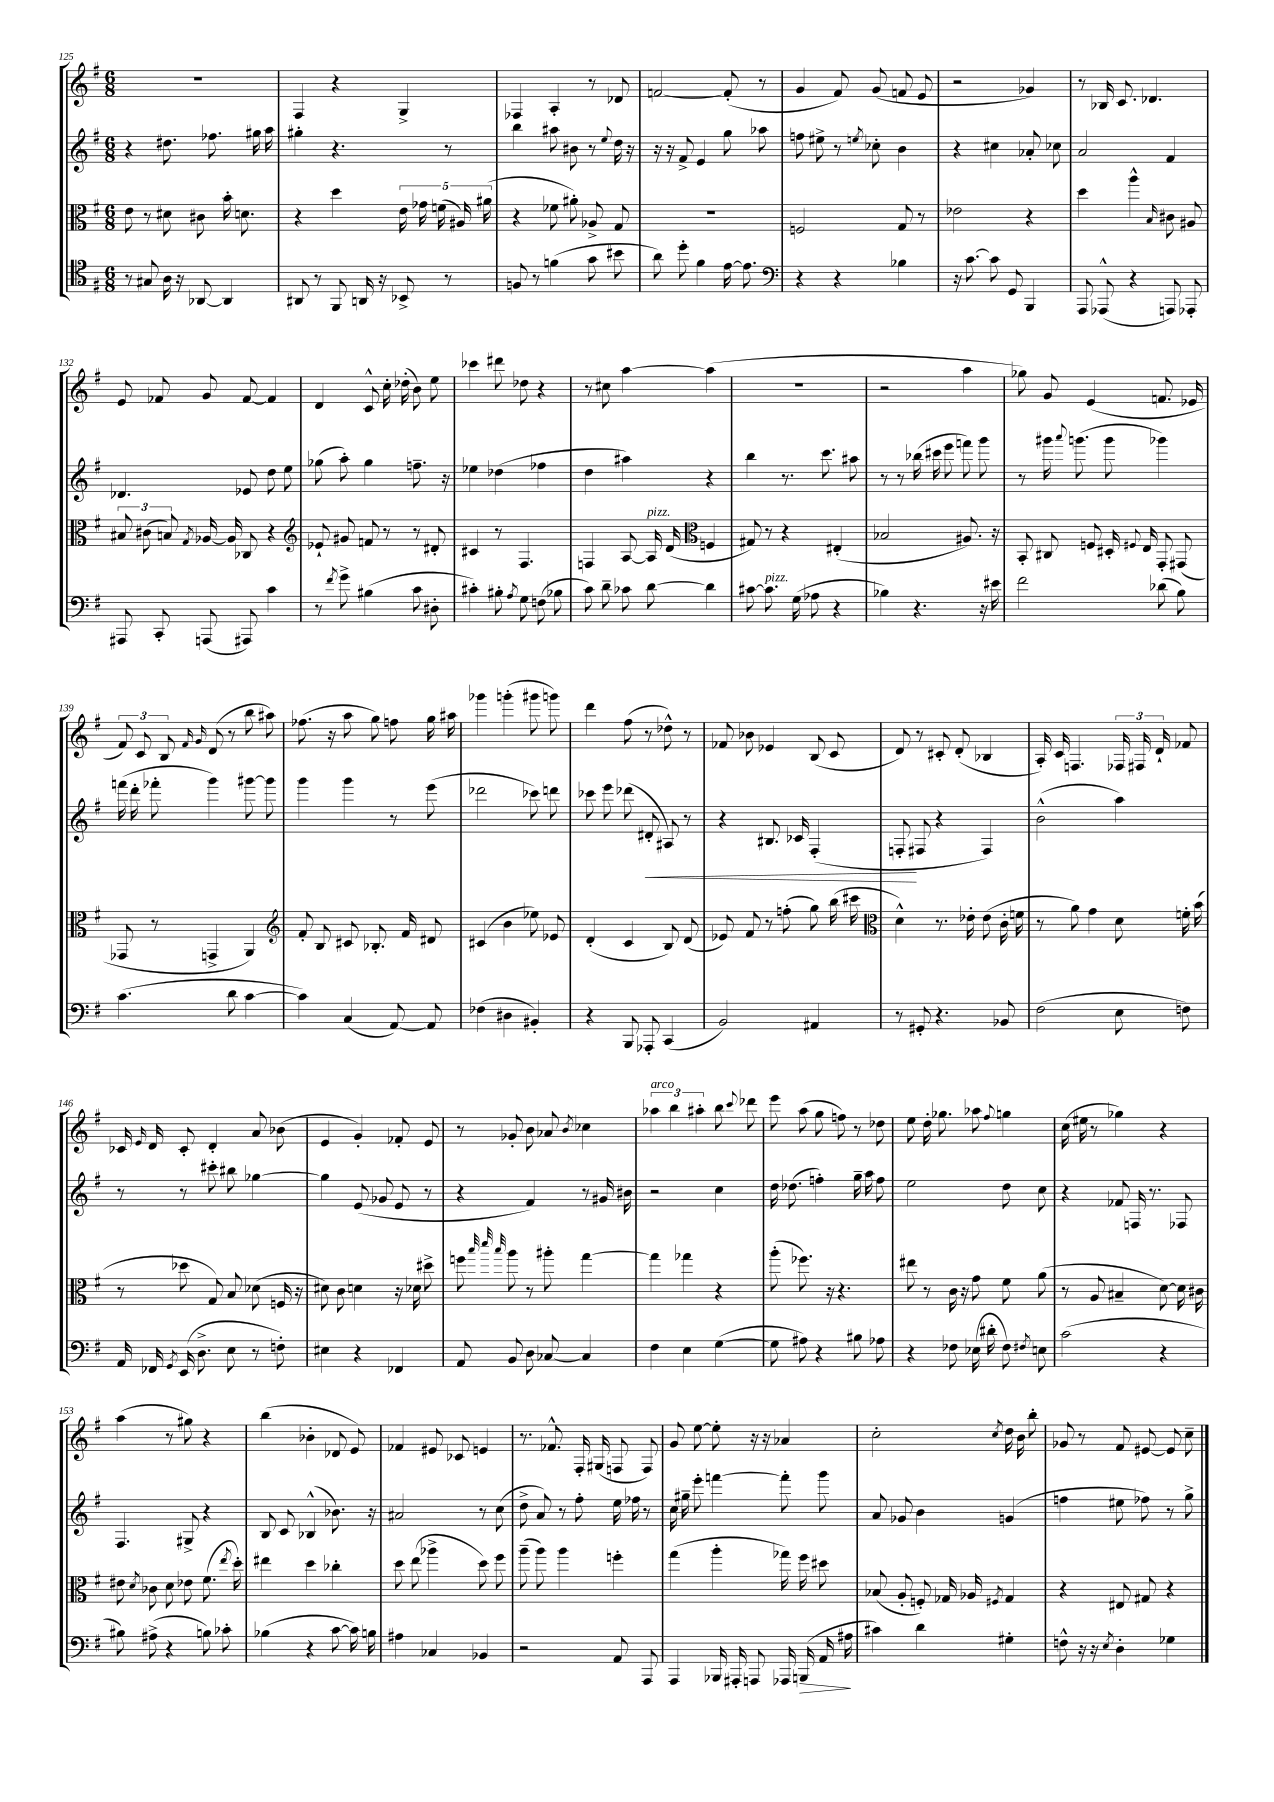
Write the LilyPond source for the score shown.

<<
\new StaffGroup <<
\new Staff = "s0" {
    \clef treble \key g \major \numericTimeSignature \time 6/8
    \autoBeamOff R2. |
    fis4 r4 g4-> |
    fes4 a4-. r8 des'8 |
    f'2~ f'8-.( r8 |
    g'4 fis'8) g'8( f'8 e'8 |
    r2 ges'4) |
    r8 bes16 c'8. des'4. |
    e'8 fes'8 g'8 fes'8~ fes'4 |
    d'4 c'8-^ c''16-. des''16-.( b'8) e''8 |
    ces'''4 dis'''8 des''8 r4 |
    r8 cis''8 a''4~ a''4( |
    R2. |
    r2 a''4 |
    ges''8) g'8 e'4( f'8. ees'16 |
    \tuplet 3/2 { fis'8) c'8 b8 } \grace { fis'16 g'16 } d'8( r8 b''8 ais''8) |
    fes''8.( r16 a''8 g''8) f''8 g''16 ais''16 |
    ges'''4 g'''4-.( gis'''8 g'''8) |
    d'''4 fis''8( r8 des''8-^) r8 |
    fes'8 bes'8 ees'4 b8( c'8 |
    d'8) r8 cis'8-. d'8-.( bes4 |
    a16-.) c'16 f4. \tuplet 3/2 { fes16 fis16 d'16-! } fes'8 |
    ces'16 \grace { e'16 } d'16 ces'8-. d'4-. a'8 bes'8( |
    e'4 g'4-.) fes'8-. e'8 |
    r8 ges'8-. b'8 aes'8 \acciaccatura { b'8 } ces''4 |
    \tuplet 3/2 { aes''4^\markup { \italic "arco" } b''4 ais''4-. } b''8 \appoggiatura { c'''8 } des'''8 |
    e'''8 a''8( g''8 f''8) r8 des''8 |
    e''8 d''16-. ges''8. aes''8 \appoggiatura { fis''8 } g''4 |
    c''16( eis''16 r8 ges''4) r4 |
    a''4( r8 gis''8) r4 |
    b''4( bes'4-. des'8 e'8) |
    fes'4 eis'8 ces'8 e'4 |
    r8. fes'8.-^ fis16-. gis16( f8 f8) |
    g'8 e''8~ e''8-. r16 r16 aes'4 |
    c''2-. \acciaccatura { c''8 } d''16 b'16 b''8-. |
    ges'8 r8 fis'8 eis'8~ eis'8 c''8-- \bar "|." |
}
\new Staff = "s1" {
    \clef treble \key g \major \numericTimeSignature \time 6/8
    \autoBeamOff r4 dis''8. fes''8. gis''16 a''16 |
    gis''4-. r4. r8 |
    b''4 ais''8 bis'8 r8 \appoggiatura { e''8 } d''16 r16 |
    r16 r16 fis'8-> e'4 g''8 aes''8 |
    f''8 eis''8-> r8 \acciaccatura { e''8 } ces''8-. b'4 |
    r4 cis''4 aes'8-. ces''8 |
    a'2 fis'4 |
    des'4. ees'8 d''8 e''8 |
    ges''8( a''8-.) ges''4 f''8.-- r16 |
    ees''4 des''4( fes''4 |
    d''4 ais''4) r4 |
    b''4 r8. c'''8. ais''8 |
    r8 r8 bes''16( cis'''16 e'''8 f'''8) g'''8 |
    r8 gis'''16 \appoggiatura { a'''8 } g'''8.( g'''8 ges'''4) |
    f'''16( d'''16-. fes'''8-. g'''4) gis'''8~ gis'''8 |
    g'''4 g'''4 r8 e'''8( |
    des'''2 ces'''8) d'''8 |
    ces'''8 e'''8 des'''8( dis'8-.\< ais8) r8 |
    r4 bis8. ces'16 fis4-.( |
    f8-.\! fis8 r4 fis4) |
    b'2-^( a''4) |
    r8 r8 cis'''8-. bis''8 ges''4~ |
    ges''4 e'8( ges'8 e'8 r8 |
    r4 fis'4) r8 gis'16 bis'16 |
    r2 c''4 |
    d''16 des''8.( f''4-.) g''16-- a''16 f''8 |
    e''2 d''8 c''8 |
    r4 fes'8 f16 r8. fes8 |
    fis4. gis8-> r4 |
    b8 c'8 bes4-^( bes'8.) r16 |
    ais'2 r8 c''8( |
    d''8-> a'8) r8 fis''8-. e''16 fes''16 r8 |
    c''16 gis''16-- e'''8-. f'''4~ f'''8-. g'''8 |
    a'8 ges'8 b'4 g'4( |
    f''4 eis''8 fes''8) r8 g''8-> \bar "|." |
}
\new Staff = "s2" {
    \clef alto \key g \major \numericTimeSignature \time 6/8
    \autoBeamOff e'8 r8 dis'8 cis'8 b'16-. d'8. |
    r4 d''4 \tuplet 5/4 { e'16 ges'16 f'16( ais16) ais'16( } |
    r4 fes'8 ais'8-.) aes8-> g8 |
    R2. |
    f2 g8 r8 |
    ees'2 r4 |
    d''4 a''4-^ \grace { b16 } cis'8 ais8 |
    \tuplet 3/2 { bis8 cis'8( b8) } \acciaccatura { g8 } aes16~ aes16 ces8 r4 |
    \clef treble ees'8-! gis'8 f'8 r8 r8 dis'8-. |
    cis'4 r8 fis4. |
    f4 a8~ a16^\markup { \italic "pizz." } d'16( \clef alto f4 |
    gis8) r8 r4 eis4-.( |
    bes2 ais8.) r16 |
    b,8-. cis8 f8 dis16-. \appoggiatura { fis8 } e16 g,8-. gis,8( |
    ges,8 r8 g,4-> a,4) |
    \clef treble fis'8-. b8 cis'8 bes8.-. fis'16 dis'8 |
    cis'4( b'4 ees''8) ees'8 |
    d'4-.( c'4 b8) d'8( |
    ees'8) fis'8 r8 f''8-.( g''8) b''16( cis'''16 |
    \clef alto d'4-^) r8. ees'16-. ees'8( c'16-. f'16 |
    r8 a'8) g'4 d'8 f'16-. b'16( |
    r8 des''8 g8) b8 des'8( f16 r16 |
    dis'8) c'8 d'4 r16 des'16 dis''8-> |
    f''8 \grace { b''32 d'''32 b''32 } a''8 r8 ais''8-. g''4~ |
    g''4 ges''4 r4 |
    a''8-.( fes''8.) r16 r4. |
    eis''8 r8 c'16 r16 g'8 fis'8 a'8( |
    r8 a8 bis4-- d'8~) d'16 cis'16 |
    eis'8 \acciaccatura { d'8 } ces'8 d'8 ees'8 fis'8.( \acciaccatura { e''8 } d''16-.) |
    eis''4 d''4 ces''4-. |
    d''8 e''8( aes''4-> d''8) fis''8 |
    a''8--( a''8) a''4 f''4-. |
    g''4( a''4-. ges''16) fis''16 dis''8 |
    bes8( a8-. f8-.) ges16 aes16 \acciaccatura { fis8 } ges4 |
    r4 eis8 gis8 r4 \bar "|." |
}
\new Staff = "s3" {
    \clef tenor \key g \major \numericTimeSignature \time 6/8
    \autoBeamOff r8 gis8 a16 r16 aes,8~ aes,4 |
    ais,8 r8 fis,8 a,16 r16 bes,8-> r8 |
    f8 r8 f'4( g'8 bis'8 |
    a'8) d''8-. fis'4 e'16~ e'8. |
    \clef bass r4 r4 bes4 |
    r16 c'8.~ c'8 g,8 b,,4 |
    a,,8 aes,,8-^( r4 a,,8) aes,,8-. |
    ais,,8 c,8-. a,,8( ais,,8) c'4 |
    r8 \acciaccatura { fis'8 } g'8-> bis4( c'8 dis8-. |
    cis'4-.) bis8-. \acciaccatura { a8 } g8 f8( bes8 |
    c'8) d'8-- ces'8 d'8~ d'4 |
    cis'8~ cis'8.^\markup { \italic "pizz." } g16( aes8 r4 |
    bes4) r4. r16 eis'16 |
    fis'2 des'8( b8) |
    c'4.( d'8 c'4~ |
    c'4) c4( a,8~) a,8 |
    fes4( dis4 bis,4-.) |
    r4 b,,8 aes,,8-. c,4( |
    b,2) ais,4 |
    r8 gis,8-. r4. bes,8 |
    fis2( e8 f8) |
    a,16 fes,16 \acciaccatura { g,8 } e,16( d8.-> e8 r8 f8-.) |
    eis4 r4 fes,4 |
    a,8 b,8 d8 ces8~ ces4 |
    fis4 e4 g4~( |
    g8 ais8) r4 bis8 aes8 |
    r4 fes8 ees16( dis'16-. fes8) \acciaccatura { fis8 } e8 |
    c'2( r4 |
    bis8) ais8->( r4 b8) ces'8-. |
    bes4( r4 c'8~ c'16) b16 |
    ais4 ces4 bes,4 |
    r2 a,8 a,,8 |
    a,,4 bes,,16 ais,,16-. a,,8 aes,,16 b,,16\>( a,16 ais16\! |
    cis'4) d'4 gis4-. |
    f8-^ r16 r16 \acciaccatura { e8 } d4-. ges4 \bar "|." |
}
>>
>>
\layout { \context { \Score currentBarNumber = #125 } }
